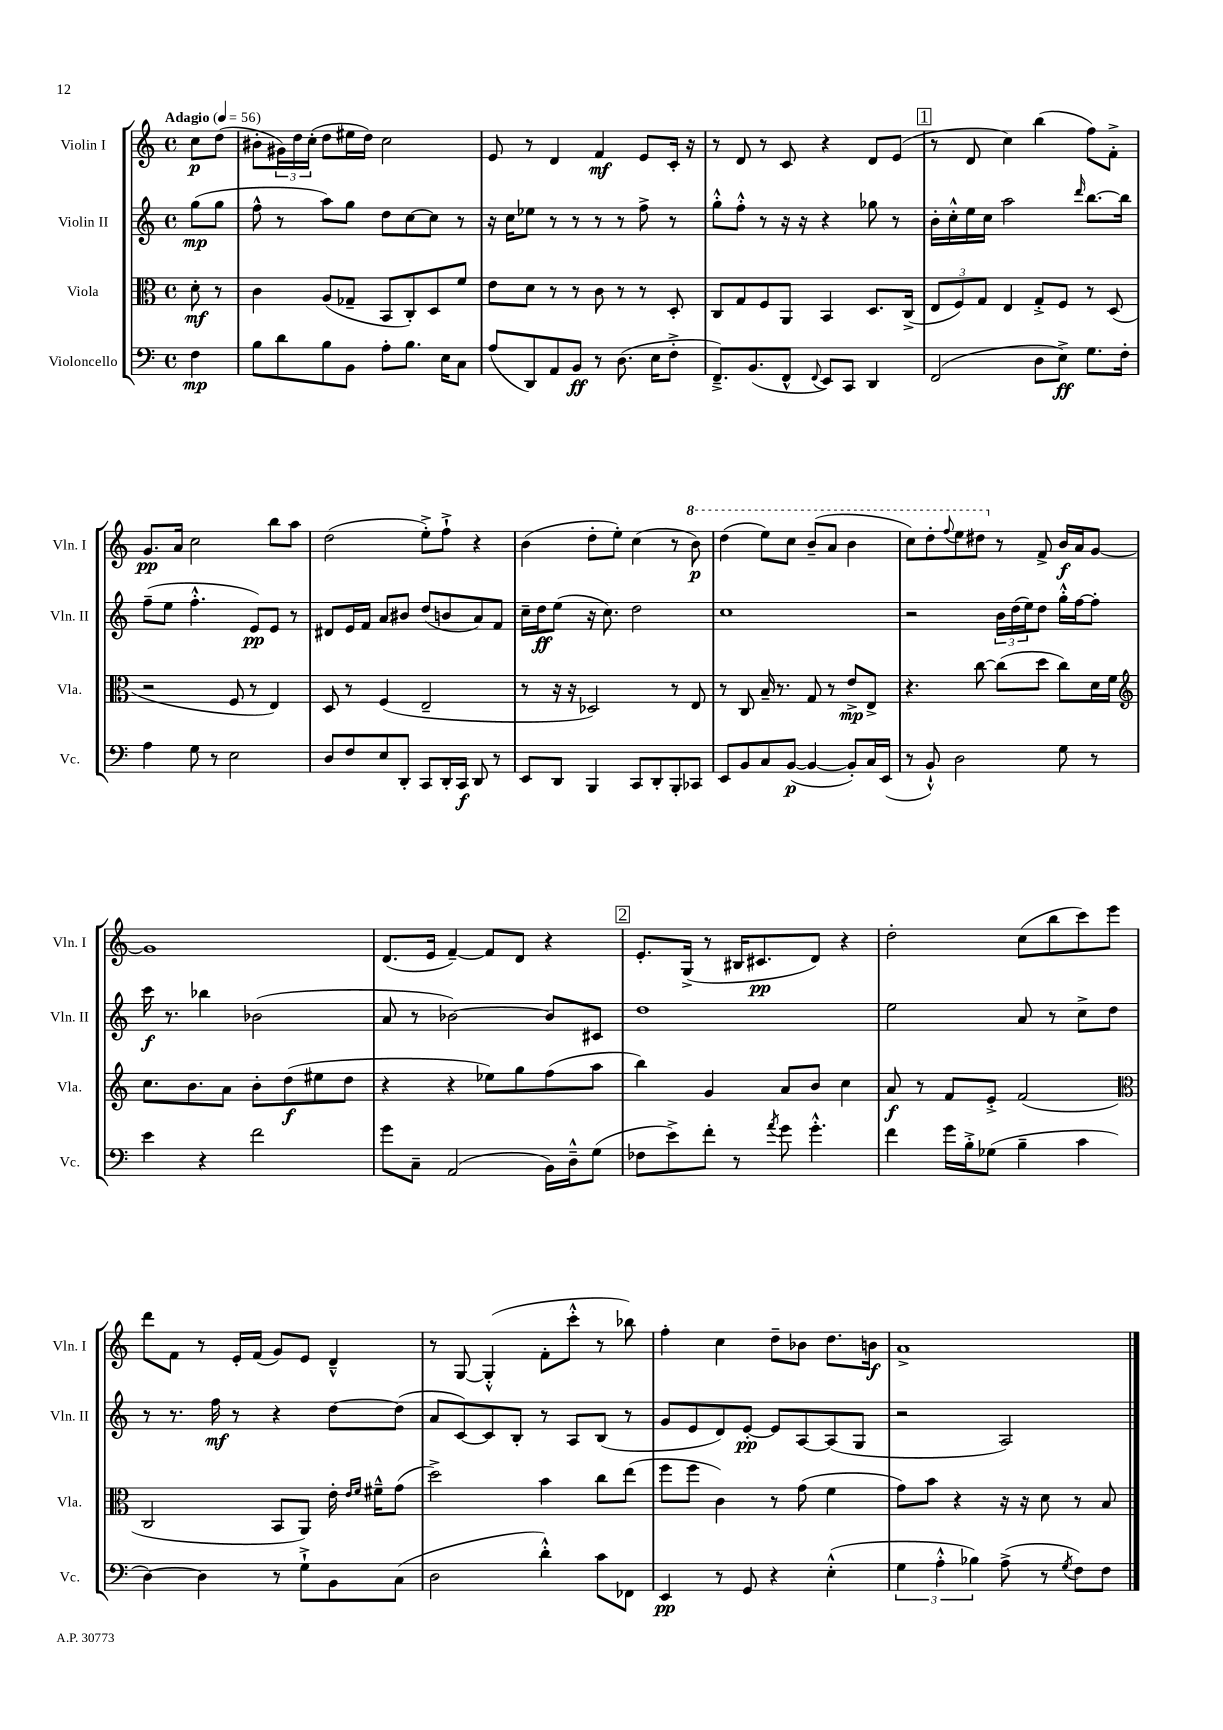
<<
\new StaffGroup <<
\new Staff = "s0" \with { instrumentName = "Violin I" shortInstrumentName = "Vln. I" } {
    \clef treble \key c \major \defaultTimeSignature \time 4/4 \partial 4 \tempo "Adagio" 4 = 56
    c''8\p d''8( |
    bis'8-. \tuplet 3/2 { gis'16) d''16 c''16-.( } d''8 eis''16 d''16) c''2 |
    e'8 r8 d'4 f'4\mf e'8 c'16-. r16 |
    r8 d'8 r8 c'8 r4 d'8 e'8( |
    \mark \markup { \box "1" } r8 d'8 c''4) b''4( f''8) f'8-.-> |
    g'8.\pp a'16 c''2 b''8 a''8 |
    d''2( e''8-.->) f''8-!-> r4 |
    b'4( d''8-. e''8-.) c''4( r8 \ottava #1 b''8\p) |
    d'''4( e'''8) c'''8 b''8--( a''8 b''4 |
    c'''8) d'''8-. \appoggiatura { f'''8 } e'''8 dis'''8 \ottava #0 r8 f'8-> b'16\f a'16 g'8~ |
    g'1 |
    d'8.( e'16 f'4~--) f'8 d'8 r4 |
    \mark \markup { \box "2" } e'8.-. g16->( r8 bis16 cis'8.\pp d'8) r4 |
    d''2-. c''8( b''8 c'''8) e'''8 |
    d'''8 f'8 r8 e'16-. f'16( g'8) e'8 d'4---^ |
    r8 g8~ g4-.-^( f'8-. c'''8-.-^ r8 bes''8) |
    f''4-. c''4 d''8-- bes'8 d''8. b'16\f |
    a'1-> \bar "|." |
}
\new Staff = "s1" \with { instrumentName = "Violin II" shortInstrumentName = "Vln. II" } {
    \clef treble \key c \major \defaultTimeSignature \time 4/4 \partial 4
    g''8\mp( g''8 |
    f''8-^ r8 a''8) g''8 d''8 c''8~ c''8 r8 |
    r16 c''16 ees''8 r8 r8 r8 r8 f''8-> r8 |
    g''8-.-^ f''8-.-^ r8 r16 r16 r4 ges''8 r8 |
    \mark \markup { \box "1" } b'16-. c''16-.-^ e''16 c''16 a''2 \grace { d'''16 } b''8.~ b''16 |
    f''8--( e''8 f''4.-.-^ e'8\pp) e'8 r8 |
    dis'8 e'16 f'16 a'8 bis'8 d''8( b'8 a'8) f'8 |
    c''16-- d''16\ff e''8( r16 c''8.) d''2 |
    c''1 |
    r2 \tuplet 3/2 { b'16 d''16( e''16) } d''8 g''16-.-^ f''16~ f''8-. |
    c'''16\f r8. bes''4 bes'2( |
    a'8 r8 bes'2~) bes'8 cis'8 |
    \mark \markup { \box "2" } d''1 |
    e''2 a'8 r8 c''8-> d''8 |
    r8 r8. f''16\mf r8 r4 d''8~ d''8( |
    a'8 c'8~) c'8 b8-. r8 a8 b8( r8 |
    g'8 e'8 d'8) e'8~-.\pp e'8 a8~ a8( g8 |
    r2 a2) \bar "|." |
}
\new Staff = "s2" \with { instrumentName = "Viola" shortInstrumentName = "Vla." } {
    \clef alto \key c \major \defaultTimeSignature \time 4/4 \partial 4
    d'8-.\mf r8 |
    c'4 a8( ges8-- b,8 c8-.) d8 f'8 |
    e'8 d'8 r8 r8 c'8 r8 r8 d8-. |
    c8 g8 f8 a,8 b,4 d8. c16->( |
    \mark \markup { \box "1" } \tuplet 3/2 { e8 f8) g8 } e4 g8-.-> f8 r8 d8( |
    r2 f8 r8 e4) |
    d8 r8 f4( e2-- |
    r8 r16 r16 des2) r8 e8 |
    r8 c8 b16-- r8. g8 r8 e'8->\mp e8-> |
    r4. c''8~ c''8( d''8 c''8) d'16 f'16 |
    \clef treble c''8. b'8. a'8 b'8-. d''8\f( eis''8 d''8 |
    r4 r4 ees''8) g''8 f''8( a''8 |
    \mark \markup { \box "2" } b''4) g'4 a'8 b'8 c''4 |
    a'8\f r8 f'8 e'8-.-> f'2( |
    \clef alto c2 b,8 a,8) e'16-. \grace { e'16 f'16 } fis'16---^ g'8( |
    d''2->) b'4 c''8 e''8( |
    f''8 f''8 c'4) r8 g'8( f'4 |
    g'8) b'8 r4 r16 r16 d'8 r8 b8 \bar "|." |
}
\new Staff = "s3" \with { instrumentName = "Violoncello" shortInstrumentName = "Vc." } {
    \clef bass \key c \major \defaultTimeSignature \time 4/4 \partial 4
    f4\mp |
    b8 d'8 b8 b,8 a8-. b8. e16 c8 |
    a8( d,8) a,8 b,8\ff r8 d8.( e16 f8-.-> |
    f,8.--->) b,8.( f,8-^ \appoggiatura { f,8 } e,8) c,8 d,4 |
    \mark \markup { \box "1" } f,2( d8 e8->\ff) g8. f16-. |
    a4 g8 r8 e2 |
    d8 f8 e8 d,8-. c,8 d,16-. c,16\f d,8 r8 |
    e,8 d,8 b,,4 c,8 d,8-. b,,8-. ces,8 |
    e,8 b,8 c8 b,8~\p( b,4~ b,8-.) c16 e,16( |
    r8 b,8-!-^) d2 g8 r8 |
    e'4 r4 f'2 |
    g'8 c8-- a,2( b,16) d16---^ g8( |
    \mark \markup { \box "2" } fes8 e'8->) f'8-. r8 \acciaccatura { a'8 } g'8 g'4.-.-^ |
    f'4 g'16 b16-.-> ges8( b4-- c'4 |
    d4~) d4 r8 g8-!-> b,8 c8( |
    d2 d'4-.-^) c'8 fes,8 |
    e,4\pp r8 g,8 r4 e4-.-^( |
    \tuplet 3/2 { g4 a4-.-^ bes4) } a8->( r8 \acciaccatura { g8 } f8) f8 \bar "|." |
}
>>
>>
\layout { \context { \Score \remove "Bar_number_engraver" } }
